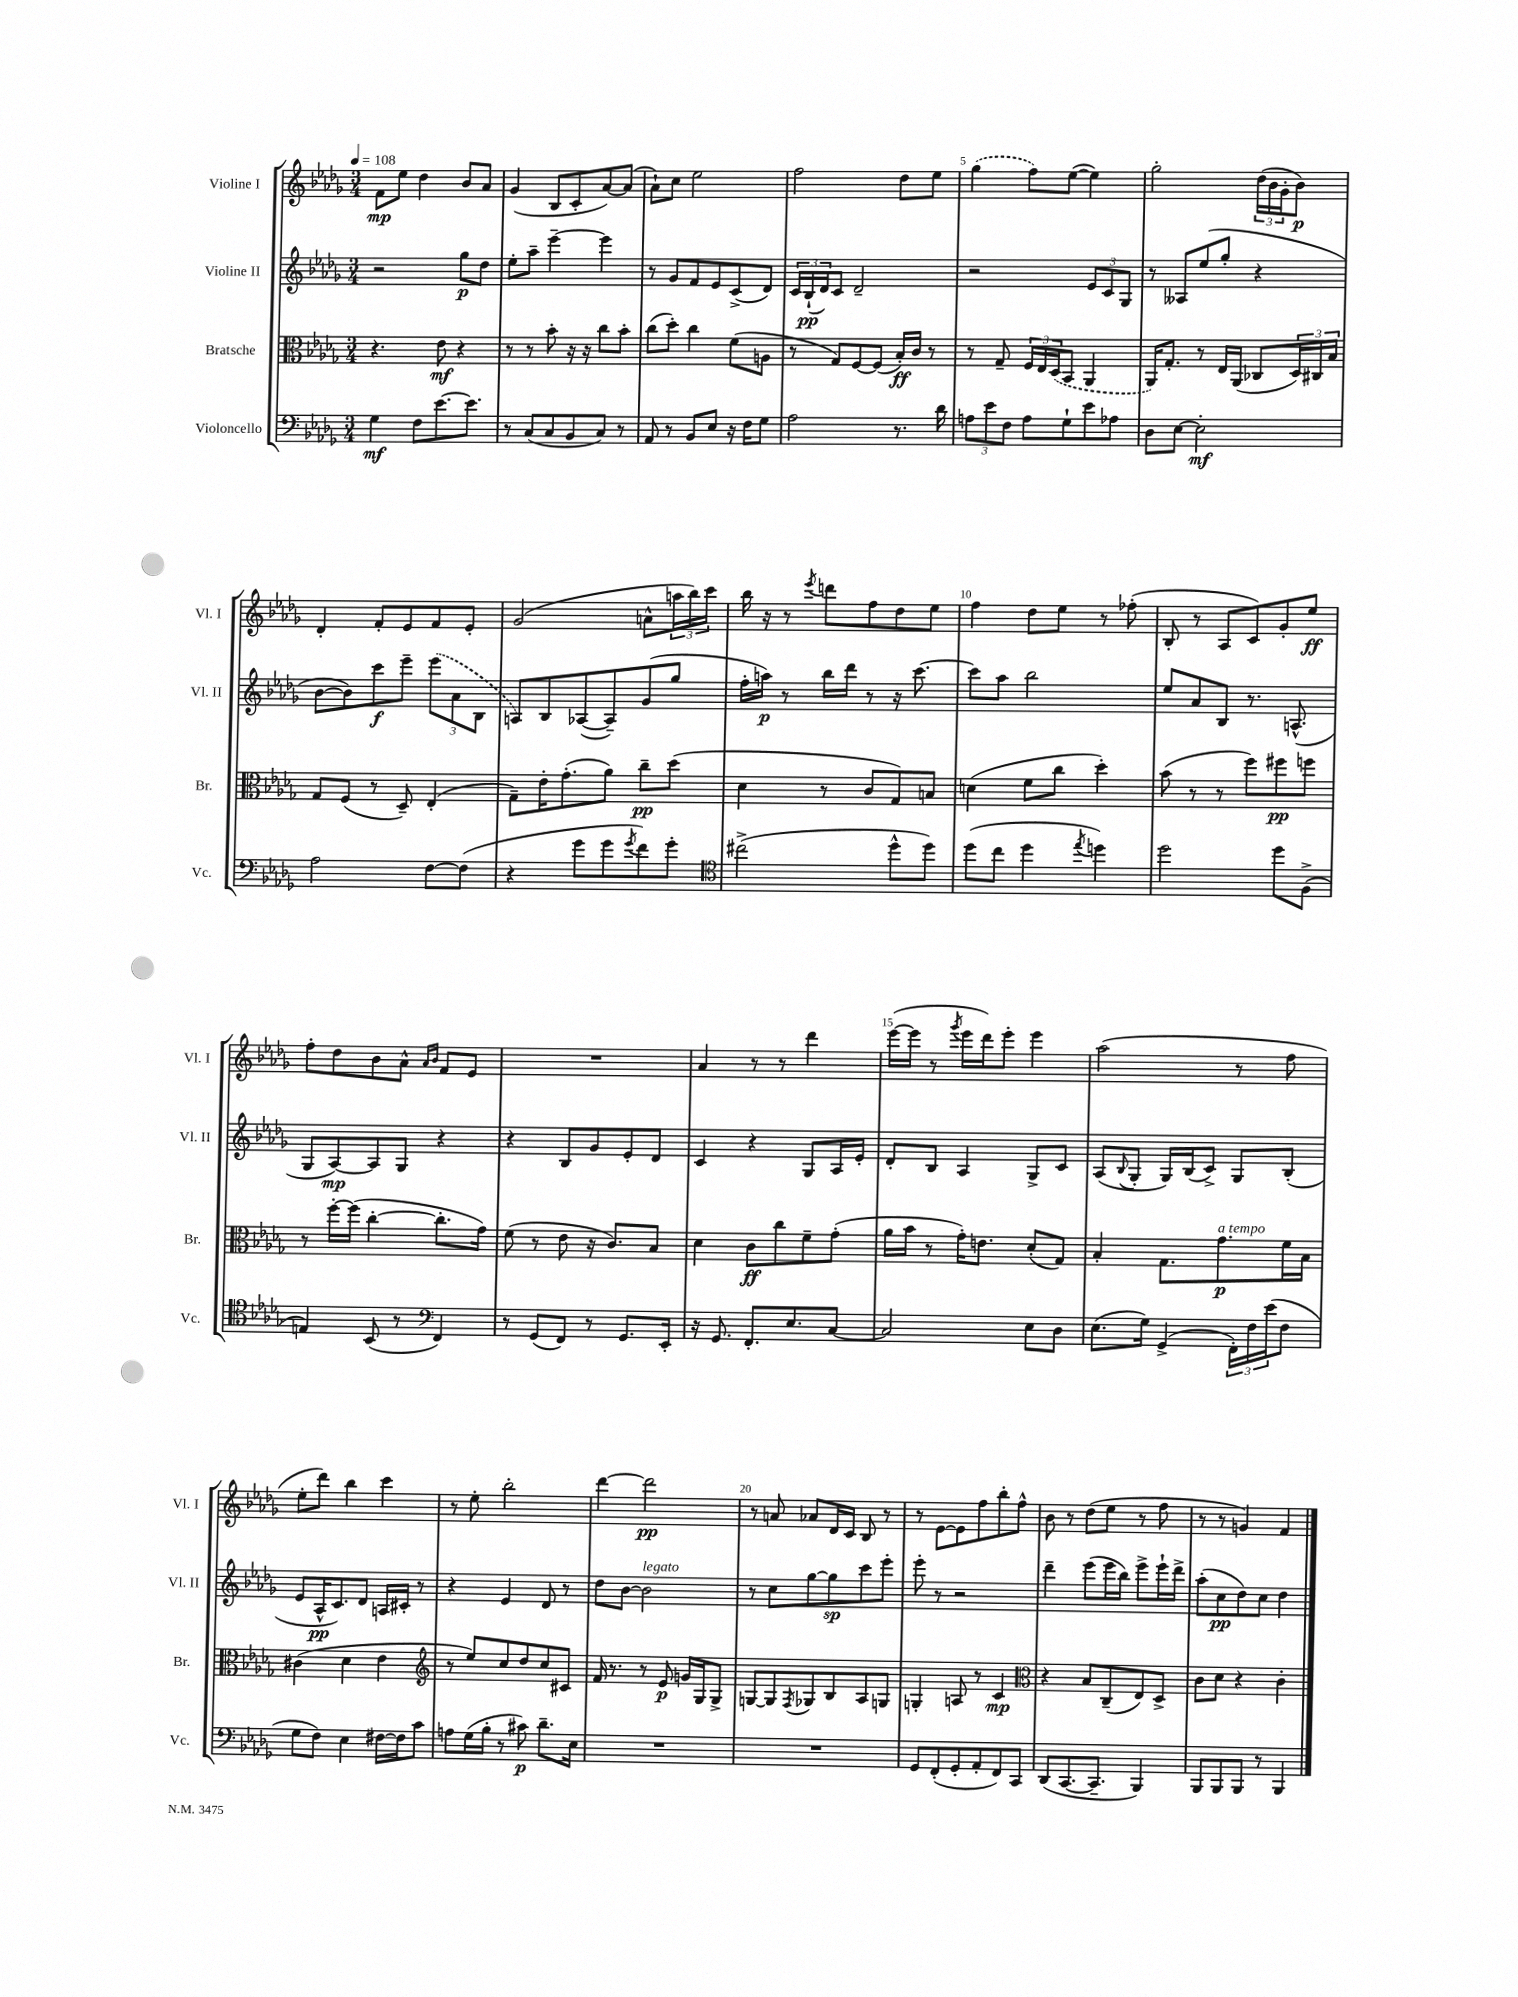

**kern	**kern	**kern	**kern
*staff4	*staff3	*staff2	*staff1
*clefF4	*clefC3	*clefG2	*clefG2
*k[b-e-a-d-g-]	*k[b-e-a-d-g-]	*k[b-e-a-d-g-]	*k[b-e-a-d-g-]
*M3/4	*M3/4	*M3/4	*M3/4
*MM108	*MM108	*MM108	*MM108
4G-	4.r	2r	8f
.	.	.	8ee-
8F	.	.	4dd-
[8.e-	8e-	.	.
.	4r	8gg-	8b-
8.e-]	.	.	.
.	.	8dd-	8a-
=	=	=	=
8r	8r	8ee-'	(4g-
(8C	8r	8aa-~	.
8C	8b-'	[4eee-~	8B-
8BB-	16r	.	8c'
.	16r	.	.
8C)	8cc	4eee-]	[8a-)
8r	8b-'	.	(8a-]
=	=	=	=
8AA-	(8cc	8r	8a-`)
8r	8dd-')	8g-	8cc
8BB-	4cc	8f	2ee-
8E-	.	8e-	.
16r	(8f	(8c^	.
16F	.	.	.
8G-	8A	8d-)	.
=	=	=	=
2A-	8r	24c	2ff
.	.	(24B-`	.
.	.	24d-)	.
.	8G-)	8c	.
.	[8F	2d-~	.
.	(8F]	.	.
8.r	16B-')	.	8dd-
.	16c	.	.
.	8r	.	8ee-
16d-	.	.	.
=	=	=	=
12A	8r	2r	(4gg-
12e-	.	.	.
.	8G-~	.	.
12F	.	.	.
8A	24F	.	8ff)
.	24E-	.	.
.	(24D-	.	.
8G-`	8BB-	.	([8ee-
8e-	4AA-	12e-	4ee-])
.	.	12c	.
8A-	.	.	.
.	.	12G-	.
=	=	=	=
8D-	16AA-)	8r	2gg-'
.	8.G-'	.	.
[8E-	.	8A--	.
2E-']	8r	(8ee-	.
.	16E-	8gg-'	.
.	(16AA-	.	.
.	8C-	4r	(24dd-
.	.	.	24b-
.	.	.	24g-'
.	24D-)	.	8b-)
.	24C#	.	.
.	24B-	.	.
=	=	=	=
2A-	8G-	[8b-	4d-'
.	(8F	8b-])	.
.	8r	8ccc	8f'
.	8D-~)	8eee-~	8e-
[8F	(4E-'	(12eee-	8f
.	.	12a-	.
(8F]	.	.	8e-'
.	.	12B-	.
=	=	=	=
4r	8G-~)	8A)	(2g-
.	16e-'	8B-	.
.	(8.g-'	.	.
8g-	.	([8A-	.
8g-	8a-)	8A-~])	.
8qg-	.	.	.
8f)	8cc~	(8g-	8a^^
8g-'	(8dd-	8gg-	24aa
.	.	.	24bb-)
.	.	.	24ccc
=	=	=	=
*clefC4	*	*	*
(2cc#^	4d-	16ff'	16bb-
.	.	16aa)	16r
.	.	8r	8r
.	.	.	8qeee-
.	8r	16bb-	8ddd
.	.	16ddd-	.
.	8c	8r	8ff
8dd-^^	8G-)	16r	8dd-
.	.	[8.ccc	.
8dd-)	8B	.	8ee-
=	=	=	=
(8dd-	(4d	8ccc]	4ff
8cc	.	8aa-	.
4dd-	8f	2bb-	8dd-
.	8cc	.	8ee-
8qee-	.	.	.
4dd)	4dd-')	.	8r
.	.	.	(8ff-'
=	=	=	=
2dd-	(8b-	8ee-	8B-'
.	8r	8a-	8r
.	8r	8B-	8A-
.	8ff)	8.r	8c)
8dd-	8ff#	.	8g-'
.	.	(8.A^^	.
(8F^	8ff	.	8ee-
=	=	=	=
4E)	8r	8G-	8ff'
.	[16ff'	[8A-)	8dd-
.	(16ff]	.	.
(8BB-	[4cc'	8A-]	8b-
8r	.	8G-	8a-^^
*clefF4	*	*	*
.	.	.	16qqa-
.	.	.	16qqb-
4FF)	8.cc']	4r	8f
.	.	.	8e-
.	16g-)	.	.
=	=	=	=
8r	(8f	4r	2.r
(8GG-	8r	.	.
8FF)	8e-	8B-	.
8r	16r	8g-	.
.	8.c)	.	.
8.GG-	.	8e-'	.
.	8B-	8d-	.
16EE-'	.	.	.
=	=	=	=
16r	4d-	4c	4a-
8.GG-	.	.	.
8.FF'	8c	4r	8r
.	8cc	.	8r
8.E-	.	.	.
.	8f~	8G-	4ddd-
[8C	(8g-'	16A-	.
.	.	16e-'	.
=	=	=	=
2C]	16a-	8d-'	([16eee-
.	16b-	.	16eee-]
.	8r	8B-	8r
.	.	.	8qggg-
.	16g-')	4A-	16eee-
.	8.e	.	16ddd-)
.	.	.	8eee-'
8E-	(8d-'	8G-^	4eee-
8D-	8G-)	8c	.
=	=	=	=
(8.E-	4B-'	(8A-	(2aa-
.	.	8qqB-	.
.	.	8G-'	.
16G-)	.	.	.
(4GG-^	8.G-	16G-)	.
.	.	(16B-	.
.	.	8c^)	.
.	8.g-	.	.
24FF')	.	8G-	8r
24F	.	.	.
(24e-	.	.	.
8F	16f	(8B-'	8ff
.	16B-	.	.
=	=	=	=
8G-	(4c#	8e-	8ee-'
8F)	.	16A-^^	8ddd-)
.	.	8.c)	.
4E-	4d-	.	4bb-
.	.	8d-	.
[16F#	4e-	16A	4ccc
16F#]	.	16c#'	.
8c	.	8r	.
=	=	=	=
*	*clefG2	*	*
8A	8r	4r	8r
(16G-	8ee-)	.	8ee-'
16B-'	.	.	.
8r	8cc	4e-	2bb-'
8c#)	8dd-	.	.
8.d-~	8cc	8d-	.
.	8c#	8r	.
16E-	.	.	.
=	=	=	=
2.r	16f	8dd-	[4ddd-
.	8.r	.	.
.	.	[8b-	.
.	8r	2b-]	2ddd-]
.	8e-	.	.
.	16g	.	.
.	16G-	.	.
.	8G-^	.	.
=	=	=	=
2.r	[8G	8r	8r
.	8G]	8cc	8a
.	8qF	.	.
.	8G-	[8gg-	8a-
.	8B-	8gg-]	16d-
.	.	.	16c
.	8A-	8ccc	8B-
.	8G	8eee-'	8r
=	=	=	=
8GG-	4G'	8eee-'	8r
(8FF'	.	8r	[8e-
8GG-'	8A	2r	8e-]
8AA-'	8r	.	8ff
8FF)	4c	.	8bb-'
8CC	.	.	8ff^^
=	=	=	=
*	*clefC3	*	*
(8DD-	4r	4ddd-~	8b-
[8.CC	.	.	8r
.	8B-	(8eee-	(8dd-
8.CC~]	.	.	.
.	(8C~	16eee-	8ee-
.	.	16bb-)	.
4BBB-)	8E-)	8eee-^	8r
.	8D-^	16eee-`	8ff
.	.	16ddd-^	.
=	=	=	=
8BBB-	8c	(8aa-'	8r
8BBB-	8d-	8cc	8r
8BBB-	4r	8dd-)	4g)
8r	.	8cc	.
4BBB-	4c'	4dd-	4f
==	==	==	==
*-	*-	*-	*-
